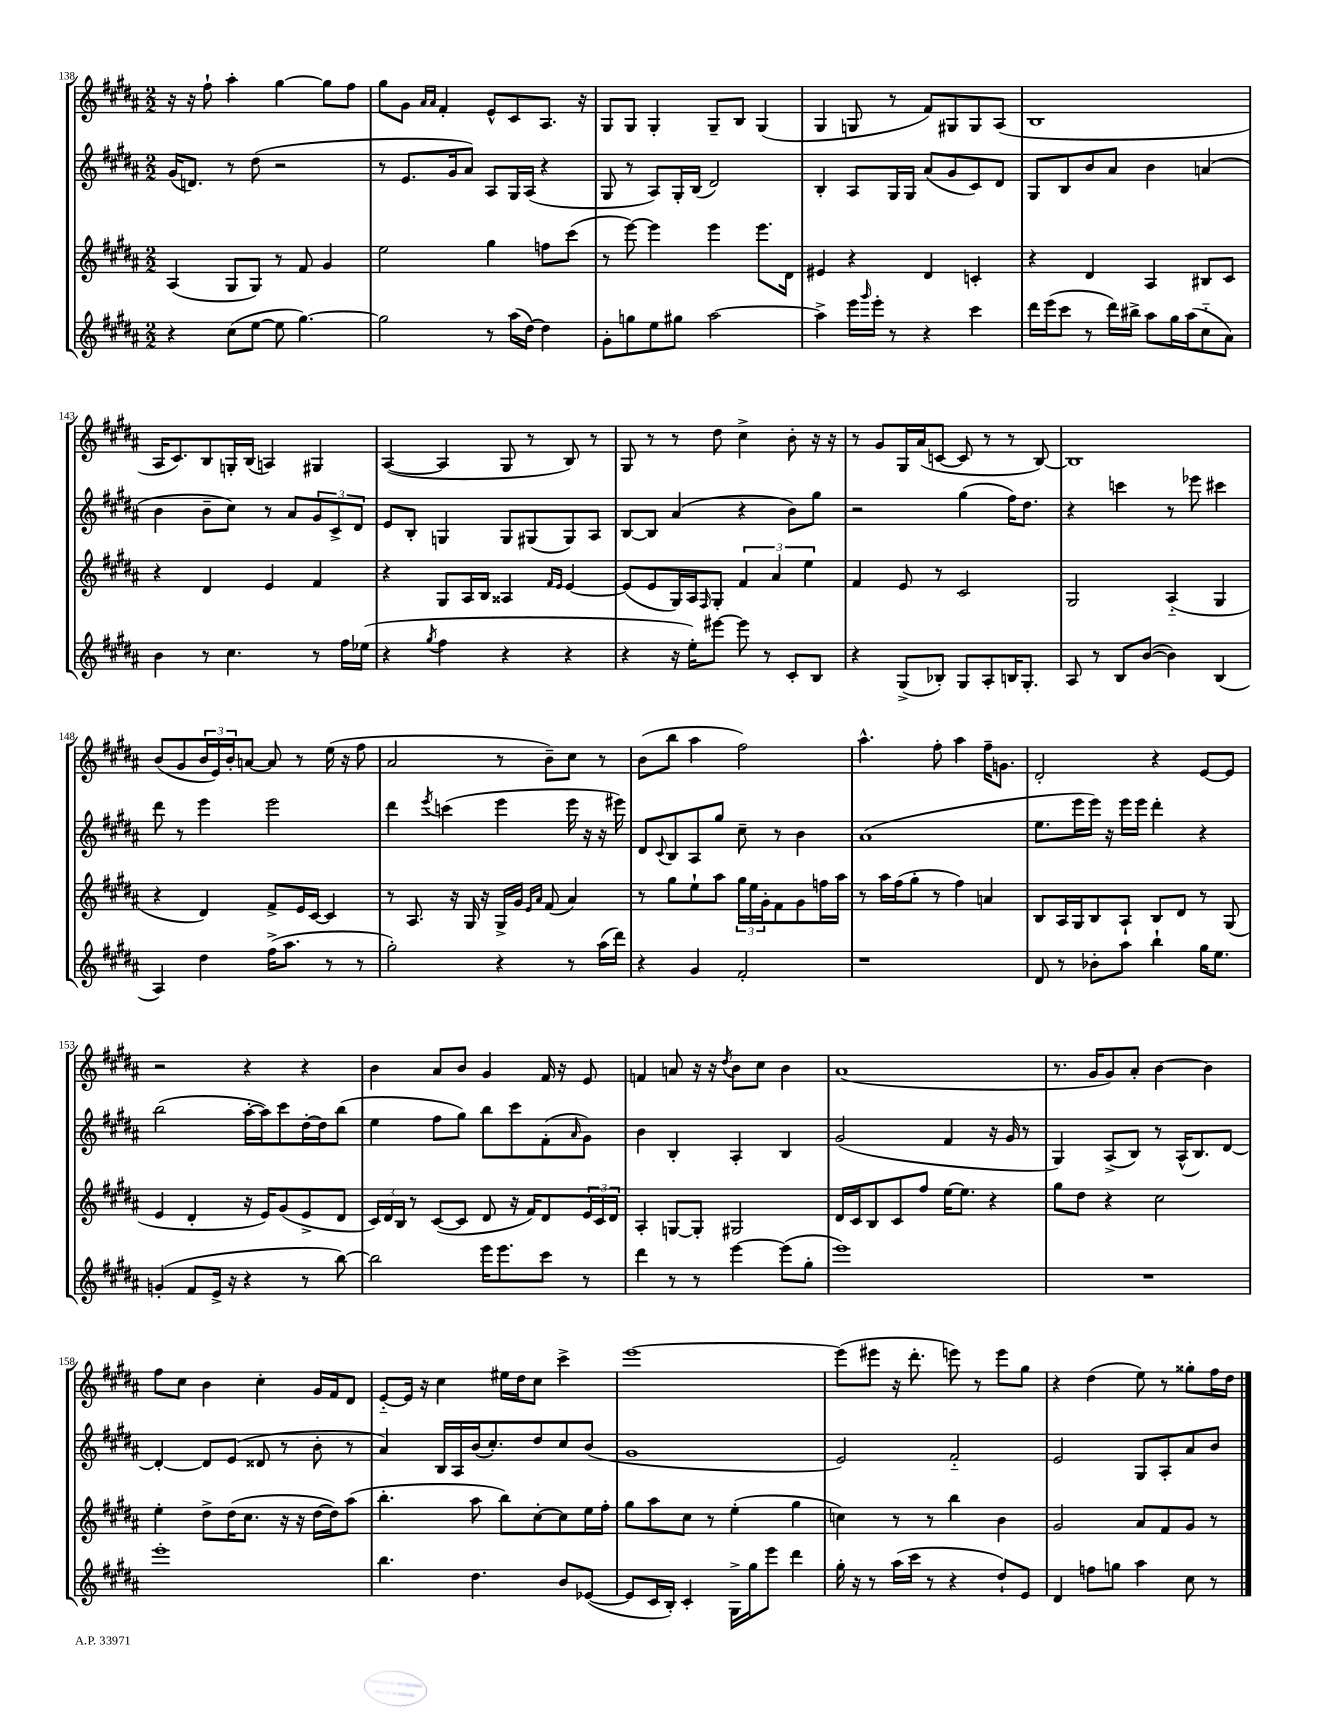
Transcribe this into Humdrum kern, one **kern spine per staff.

**kern	**kern	**kern	**kern
*part4	*part3	*part2	*part1
*staff4	*staff3	*staff2	*staff1
*clefG2	*clefG2	*clefG2	*clefG2
*k[f#c#g#d#a#]	*k[f#c#g#d#a#]	*k[f#c#g#d#a#]	*k[f#c#g#d#a#]
*M2/2	*M2/2	*M2/2	*M2/2
=138	=138	=138	=138
4r	(4A#/	(16g#/KL	16r
.	.	8.dn/J)	16r
.	.	.	8ff#`\
(8cc#\L	8G#/L	8r	4aa#'\
[8ee\J	8G#/J)	(8dd#\	.
8ee\]	8r	2r	[4gg#\
[4.gg#\)	8f#/	.	.
.	4g#/	.	8gg#\L]
.	.	.	8ff#\J
=139	=139	=139	=139
2gg#\]	2ee\	8r	8gg#\L
.	.	8.e/L	8g#\J
.	.	.	16qqa#/LL
.	.	.	16qqa#/JJ
.	.	.	4f#'/
.	.	16g#/k	.
.	.	8a#/J)	.
8r	4gg#\	8A#/L	8e^^/L
(16aa#\LL	.	16G#/L	8c#/
[16dd#\JJ)	.	(16A#/JJ	.
4dd#\]	8ffn\L	4r	8.A#/J
.	(8ccc#\J	.	.
.	.	.	16r
=140	=140	=140	=140
8g#'\L	8r	8G#/	8G#/L
8ggn\	[8eee\)	8r	8G#/J
8ee\	4eee\]	8A#/L)	4G#'/
8gg#X\J	.	16G#'/L	.
.	.	(16B/JJ	.
[2aa#\	4eee\	2d#/)	8G#~/L
.	.	.	8B/J
.	8.eee\L	.	(4G#/
.	16d#\Jk	.	.
=141	=141	=141	=141
4aa#^\]	4e#X/	4B'/	4G#/
16eee\LL	4r	8A#/L	8Gn/
16qqggg#/	.	.	.
16eee'\JJ	.	.	.
8r	.	16G#/L	8r
.	.	16G#/JJ	.
4r	4d#/	(8a#/L	8f#/L)
.	.	8g#/	8G#X/
4ccc#\	4cn'/	8c#/)	8G#/
.	.	8d#/J	(8A#/J
=142	=142	=142	=142
16ddd#\LL	4r	8G#/L	1B
(16eee\J	.	.	.
8ccc#\J	.	8B/	.
8r	4d#/	8b/	.
16ddd#\LL)	.	8a#/J	.
16bb#X^\JJ	.	.	.
8aa#\L	4A#/	4b\	.
16gg#\L	.	.	.
(16aa#\J	.	.	.
8cc#\	8B#X/L	(4an/	.
8a#\J)	8c#/J	.	.
!!LO:LB:g=z
=143	=143	=143	=143
4b\	4r	4b\	16A#/KL
.	.	.	8.c#/)
8r	4d#/	8b~\L	8B/
4.cc#\	.	8cc#\J)	16Gn'/L
.	.	.	(16B/JJ
.	4e/	8r	4An/)
.	.	8a#/L	.
8r	4f#/	12g#/	4G#X/
.	.	12c#^/	.
16ff#\LL	.	.	.
.	.	12d#/J	.
(16ee-X\JJ	.	.	.
=144	=144	=144	=144
4r	4r	8e/L	([4A#/
.	.	8B'/J	.
8qgg#/	.	.	.
4ff#\	8G#/L	4Gn/	4A#/]
.	16A#/L	.	.
.	16B/JJ	.	.
4r	4A##X/	8G/L	8G#/
.	.	(8G#X/	8r
.	16qqf#/LL	.	.
.	16qqe/JJ	.	.
4r	[4e/	8G#/)	8B/)
.	.	8A#/J	8r
=145	=145	=145	=145
4r	(8e/L]	[8B/L	8G#/
.	8e/	8B/J]	8r
16r	16G#/L)	(4a#/	8r
16ee'\KL)	16A#/J	.	.
.	16qqF#/	.	.
[8eee#X\J	8G#'/J	.	8dd#\
8eee#\]	6f#/	4r	4cc#^\
8r	.	.	.
.	6a#/	.	.
8c#'/L	.	8b\L)	8b'\
.	6ee\	.	.
8B/J	.	8gg#\J	16r
.	.	.	16r
=146	=146	=146	=146
4r	4f#/	2r	8r
.	.	.	8g#/L
(8G#^/L	8e/	.	16G#/L
.	.	.	(16a#/J
8B-X'/J)	8r	.	[8cn/J
8G#/L	2c#/	(4gg#\	8c/]
8A#'/	.	.	8r
16Bn/K	.	16ff#\KL)	8r
8.G#'/J	.	8.dd#\J	.
.	.	.	[8B/)
=147	=147	=147	=147
8A#/	2G#/	4r	1B]
8r	.	.	.
8B/L	.	4cccn\	.
([8b/J	.	.	.
4b\])	(4A#/	8r	.
.	.	8eee-X\	.
(4B/	4G#/	4ccc#X\	.
!!LO:LB:g=z
=148	=148	=148	=148
4A#/)	4r	8ddd#\	(8b/L
.	.	8r	8g#/
4dd#\	4d#/)	4eee\	24b/L
.	.	.	24e/)
.	.	.	24b'/J
.	.	.	[8an/J
(16ff#^\KL	8f#^/L	2eee\	8a/]
8.aa#\J	.	.	.
.	16e/L	.	8r
.	[16c#/JJ	.	.
8r	4c#/]	.	(16ee\
.	.	.	16r
8r	.	.	8ff#\
=149	=149	=149	=149
2gg#'\)	8r	4ddd#\	2a#/
.	8.A#/	.	.
.	.	8qeee/	.
.	.	(4cccn\	.
.	16r	.	.
.	16G#/	.	.
.	16r	.	.
4r	16G#^/LL	4eee\	8r
.	16g#/JJ	.	.
.	16qqe/LL	.	.
.	16qqa#/JJ	.	.
.	(8f#/	.	8b~\L)
8r	4a#/)	16eee\	8cc#\J
.	.	16r	.
(16aa#\LL	.	16r	8r
16ddd#\JJ)	.	16eee#X\)	.
=150	=150	=150	=150
4r	8r	8d#/L	(8b\L
.	.	8qqc#/	.
.	8gg#\L	8B/	8bb\J
4g#/	8ee`\	8A#/	4aa#\
.	8aa#\J	8gg#/J	.
2f#'/	24gg#\LL	8cc#~\	2ff#\)
.	24ee\	.	.
.	24g#'\J	.	.
.	8f#\	8r	.
.	8g#\	4b\	.
.	16ffn\L	.	.
.	16aa#\JJ	.	.
=151	=151	=151	=151
1r	8r	(1a#	4.aa#^^\
.	16aa#\LL	.	.
.	(16ff#\J	.	.
.	8gg#'\J	.	.
.	8r	.	8ff#'\
.	4ff#\)	.	4aa#\
.	4an/	.	16ff#~\KL
.	.	.	8.gn\J
=152	=152	=152	=152
8d#/	8B/L	8.ee\L	2d#'/
8r	16A#/L	.	.
.	16G#/J	16eee\L	.
8b-X'\L	8B/	16eee\JJ)	.
.	.	16r	.
8aa#\J	8A#`/J	16eee\LL	.
.	.	16eee\JJ	.
4bb`\	8B/L	4ddd#'\	4r
.	8d#/J	.	.
16gg#\KL	8r	4r	[8e/L
8.ee\J	.	.	.
.	(8G#/	.	8e/J]
!!LO:LB:g=z
=153	=153	=153	=153
(4gn'/	4e/	(2bb\	2r
8f#/L	4d#'/	.	.
16e^/Jk	.	.	.
16r	.	.	.
4r	16r	[16aa#'\LL	4r
.	16e/KL)	16aa#\J])	.
.	(8g#/	8ccc#\	.
8r	8e^/	[16dd#'\L	4r
.	.	16dd#\J]	.
[8bb\)	8d#/J	(8bb\J	.
=154	=154	=154	=154
2bb\]	24c#/LL)	4ee\	4b\
.	24d#/	.	.
.	24B/JJ	.	.
.	8r	.	.
.	([8c#/L	8ff#\L	8a#/L
.	8c#/J]	8gg#\J)	8b/J
16eee\KL	8d#/	8bb\L	4g#/
8.eee\	.	.	.
.	16r	8ccc#\	.
.	16f#/KL)	.	.
8ccc#\J	8d#/	(8f#'\	16f#/
.	.	.	16r
.	.	16qqa#/	.
8r	24e/L	8g#\J)	8e/
.	24c#/	.	.
.	24d#/JJ	.	.
=155	=155	=155	=155
4ddd#\	4A#'/	4b\	4fn/
8r	[8Gn/L	4B'/	8an/
8r	8G'/J]	.	16r
.	.	.	16r
.	.	.	8qdd#/
[4eee\	2G#X/	4A#'/	8b\L
.	.	.	8cc#\J
(8eee\L]	.	4B/	4b\
8gg#'\J	.	.	.
=156	=156	=156	=156
1eee)	16d#/LL	(2g#/	(1a#
.	16c#/J	.	.
.	8B/	.	.
.	8c#/	.	.
.	8ff#/J	.	.
.	[16ee\KL	4f#/	.
.	8.ee\J]	.	.
.	4r	16r	.
.	.	16g#/	.
.	.	8r	.
=157	=157	=157	=157
1r	8gg#\L	4G#/)	8.r
.	8dd#\J	.	.
.	.	.	16g#/KL
.	4r	(8A#^/L	8g#/)
.	.	8B/J)	8a#'/J
.	2cc#\	8r	[4b\
.	.	(16A#^^/KL	.
.	.	8.B/)	.
.	.	.	4b\]
.	.	[8d#/J	.
!!LO:LB:g=z
=158	=158	=158	=158
1eee'	4ee'\	4d#'/_	8ff#\L
.	.	.	8cc#\J
.	8dd#^\L	8d#/L]	4b\
.	(16dd#\K	(8e/J	.
.	8.cc#\J	.	.
.	.	8d##X/	4cc#'\
.	16r	8r	.
.	16r	.	.
.	[16dd#\LL	8b'\	16g#/LL
.	16dd#\J])	.	16f#/J
.	(8aa#\J	8r	8d#/J
=159	=159	=159	=159
4.bb\	4.bb'\	4a#/)	[8e/L
.	.	.	16e/Jk]
.	.	.	16r
.	.	16B/LL	4cc#\
.	.	16A#/	.
4.dd#\	8aa#\	(16b/J	.
.	.	8.cc#'/)	.
.	8bb\L)	.	16ee#X\LL
.	.	.	16dd#\J
.	[8cc#'\	8dd#/	8cc#\J
8b/L	8cc#\]	8cc#/	4ccc#^\
([8e-X/J	16ee\L	(8b/J	.
.	16ff#'\JJ	.	.
=160	=160	=160	=160
8e-/L]	8gg#\L	1g#	[1eee
16c#/L	8aa#\	.	.
16B'/JJ)	.	.	.
4c#'/	8cc#\J	.	.
.	8r	.	.
16G#^\LL	(4ee'\	.	.
16gg#\J	.	.	.
8eee\J	.	.	.
4ddd#\	4gg#\	.	.
=161	=161	=161	=161
16gg#'\	4ccn\)	2e/)	(8eee\L]
16r	.	.	.
8r	.	.	8eee#X\J
(16aa#\LL	8r	.	16r
16ccc#\JJ	.	.	8.ddd#'\
8r	8r	.	.
4r	4bb\	2f#/	8eeen\)
.	.	.	8r
8dd#`/L)	4b\	.	8eee\L
8e/J	.	.	8gg#\J
=162	=162	=162	=162
4d#/	2g#/	2e/	4r
8ffn\L	.	.	(4dd#\
8ggn\J	.	.	.
4aa#\	8a#/L	8G#/L	8ee\)
.	8f#/	8A#'/	8r
8cc#\	8g#/J	8a#/	8gg##X'\L
8r	8r	8b/J	16ff#\L
.	.	.	16dd#\JJ
==	==	==	==
*-	*-	*-	*-
